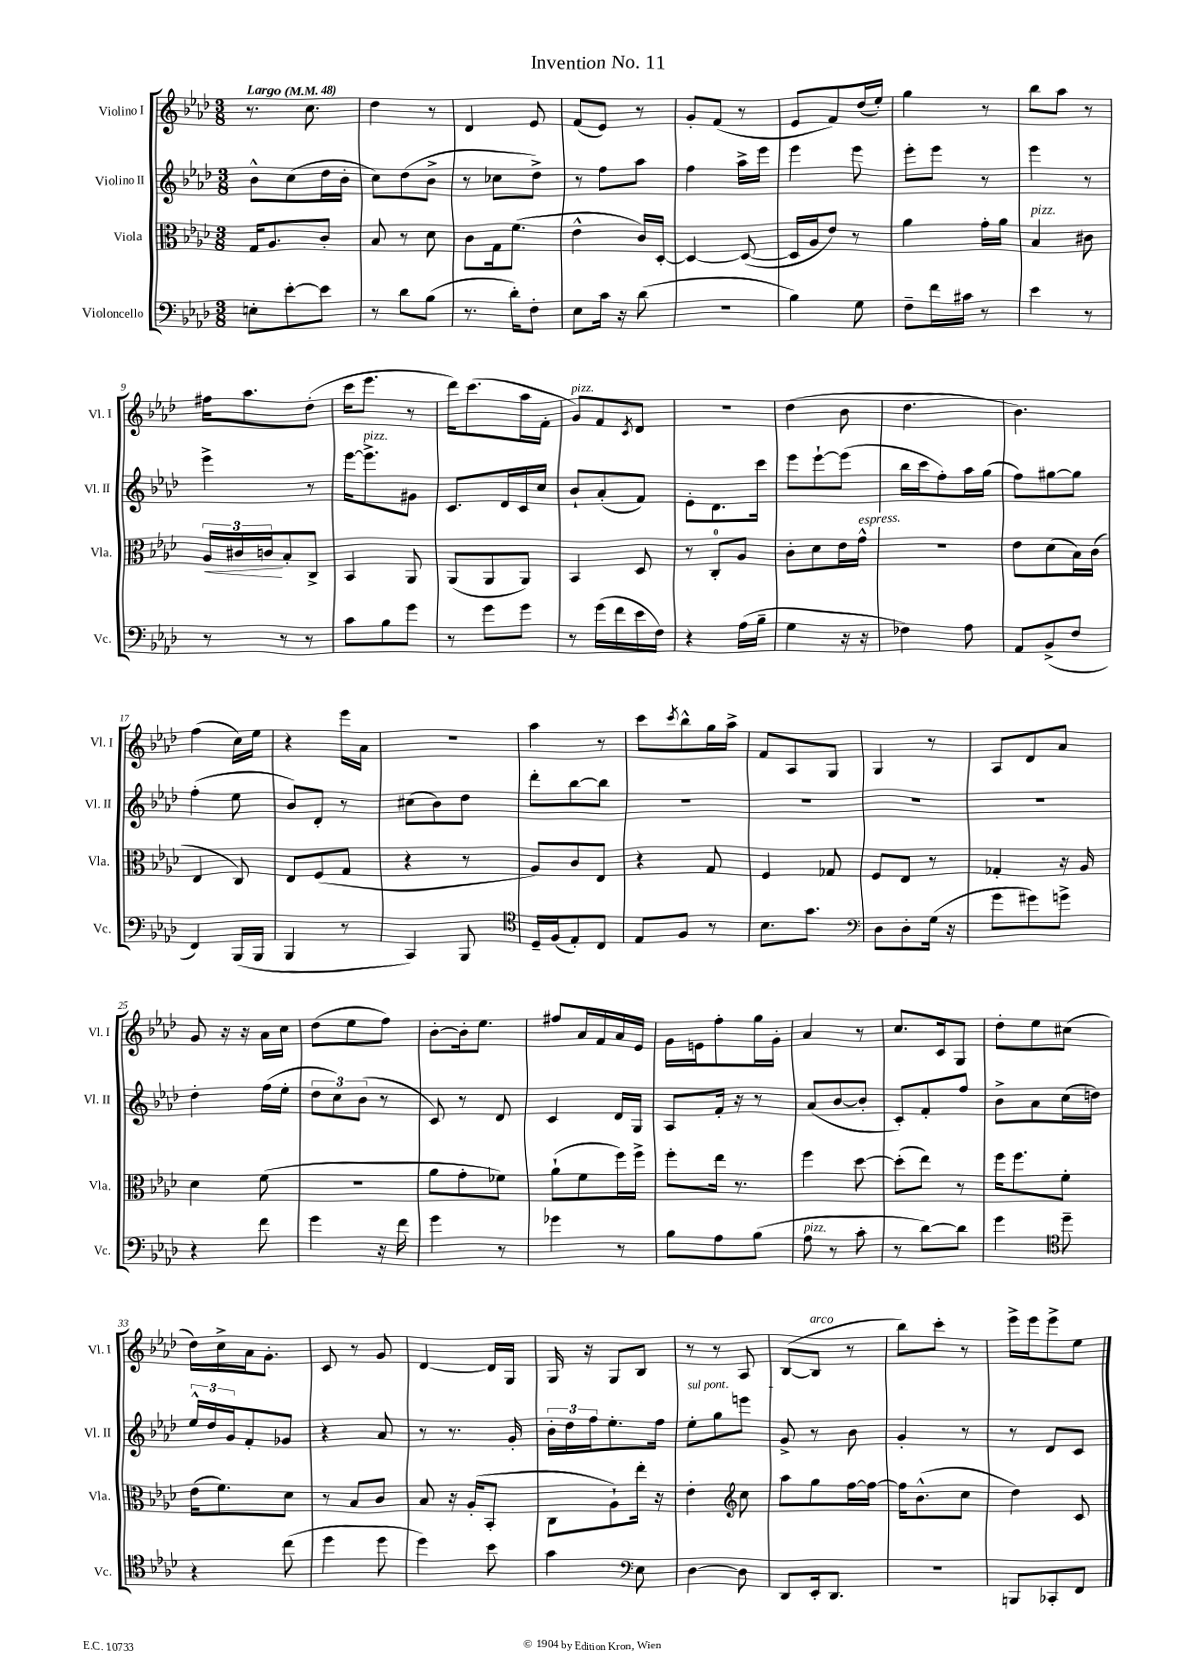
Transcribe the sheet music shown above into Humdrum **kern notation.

**kern	**kern	**dynam	**kern	**kern
*part4	*part3	*part3	*part2	*part1
*staff4	*staff3	*staff3	*staff2	*staff1
*I"Violoncello	*I"Viola	*	*I"Violino II	*I"Violino I
*I'Vc.	*I'Vla.	*	*I'Vl. II	*I'Vl. I
*clefF4	*clefC3	*	*clefG2	*clefG2
*k[b-e-a-d-]	*k[b-e-a-d-]	*	*k[b-e-a-d-]	*k[b-e-a-d-]
*M3/8	*M3/8	*	*M3/8	*M3/8
*MM48	*MM48	*	*MM48	*MM48
=1	=1	=1	=1	=1
!	!	!	!	!LO:TX:a:B:t=Largo
8En'\L	16G/KL	.	8b-^^\L	8.r
.	8.A-/	.	.	.
[8e-'\	.	.	(8cc\	.
.	.	.	.	8.cc\
8e-\J]	8c'/J	.	16dd-\L	.
.	.	.	16b-'\JJ	.
=2	=2	=2	=2	=2
8r	8B-/	.	8cc\L)	4dd-\
8d-\L	8r	.	(8dd-\	.
(8B-\J	8d-\	.	8b-^\J	8r
=3	=3	=3	=3	=3
8.r	8c\L	.	8r	4d-/
.	16G\k	.	8cc-X\L	.
16d-'\KL)	(8.f\J	.	.	.
8F'\J	.	.	8dd-^\J)	8e-/
=4	=4	=4	=4	=4
8E-\L	4e-^^\	.	8r	(8f/L
16c\Jk	.	.	8ff\L	8e-/J)
16r	.	.	.	.
(8d-\	16c/LL)	.	8aa-\J	8r
.	[16D-'/JJ	.	.	.
=5	=5	=5	=5	=5
4.r	4D-/_	.	4ff\	8g'/L
.	.	.	.	(8f/J
.	(8D-/_	.	16aa-^\LL	8r
.	.	.	16eee-\JJ	.
=6	=6	=6	=6	=6
4B-\)	16D-/LL]	.	4eee-\	8e-/L
.	16A-/J	.	.	.
.	8e-/J)	.	.	8f/)
8G\	8r	.	8eee-\	(16dd-/L
.	.	.	.	16ee-'/JJ)
=7	=7	=7	=7	=7
8F~\L	4a-\	.	8eee-'\L	4gg\
16f\L	.	.	8eee-\J	.
16c#X\JJ	.	.	.	.
8r	16g'\LL	.	8r	8r
.	16a-\JJ	.	.	.
=8	=8	=8	=8	=8
!	!LO:TX:a:i:t=pizz.	!	!	!
4e-\	4B-/	.	4eee-\	8bb-\L
.	.	.	.	8aa-\J
8r	8c#X\	.	8r	8r
!!LO:LB:g=z
=9	=9	=9	=9	=9
!	!	!LO:HP:b	!	!
8r	24A-/LL	<	4eee-^\	16ff#X\KL
.	24c#X/	.	.	.
.	.	.	.	8.aa-\
.	24cn/J	.	.	.
8r	8B-'/	[	.	.
8r	8C^/J	.	8r	(8dd-'\J
=10	=10	=10	=10	=10
8c\L	4BB-/	.	[16eee-\KL	16ccc\KL
!	!	!	!LO:TX:a:i:t=pizz.	!
.	.	.	8.eee-^\]	8.eee-\J
8B-\	.	.	.	.
8g\J	8AA-/	.	8g#X\J	8r
=11	=11	=11	=11	=11
8r	(8AA-/L	.	8.c/L	16ddd-\KL)
.	.	.	.	(8.ccc\
8g\L	8AA-/	.	.	.
.	.	.	16d-/L	.
8g\J	8AA-/J)	.	16c/	16aa-\L
.	.	.	16cc/JJ	16f'\JJ
=12	=12	=12	=12	=12
!	!	!	!	!LO:TX:a:i:t=pizz.
8r	4BB-/	.	8b-`/L	8g/L)
(16g\LL	.	.	(8a-'/	8f/
16f\	.	.	.	.
.	.	.	.	8qc/
16e-\	8D-/	.	8f/J)	8d-/J
16F\JJ)	.	.	.	.
=13	=13	=13	=13	=13
4r	8r	.	8e-'\L	4.r
.	8C'/L	.	8.d-\	.
(16A-\LL	8A-/J	.	.	.
16B-~\JJ	.	.	16ccc\Jk	.
=14	=14	=14	=14	=14
4G\	8c'\L	.	8eee-\L	(4dd-\
.	8d-\	.	[8eee-`\	.
16r	16e-\L	.	(8eee-\J]	8b-\
!	!LO:TX:a:i:t=espress.	!	!	!
16r	16g^^\JJ	.	.	.
=15	=15	=15	=15	=15
4F-X\)	4.r	.	16bb-\LL	4.dd-\
.	.	.	16ccc\J	.
.	.	.	8ff'\)	.
8A-\	.	.	16aa-\L	.
.	.	.	(16gg\JJ	.
=16	=16	=16	=16	=16
8AA-/L	8e-\L	.	8ff\L)	4.b-\)
(8BB-^/	(8d-\	.	[8gg#X\	.
8F/J	16B-\L)	.	8gg#\J]	.
.	(16c\JJ	.	.	.
!!LO:LB:g=z
=17	=17	=17	=17	=17
4FF/)	4E-/	.	(4ff'\	(4ff\
(16BBB-/LL	8C/)	.	8ee-\	16cc\LL)
16BBB-/JJ	.	.	.	16ee-\JJ
=18	=18	=18	=18	=18
4BBB-/	8E-/L	.	8b-/L)	4r
.	(8F/	.	8d-'/J	.
8r	8G/J	.	8r	16eee-\LL
.	.	.	.	16a-\JJ
=19	=19	=19	=19	=19
4CC/)	4r	.	(8cc#X\L	4.r
.	.	.	8b-\)	.
8BBB-/	8r	.	8dd-\J	.
=20	=20	=20	=20	=20
*clefC4	*	*	*	*
16D-~/LL	8A-/L)	.	8ddd-'\L	4aa-\
(16F/J	.	.	.	.
8E-'/)	8c/	.	[8bb-\	.
8C/J	8E-/J	.	8bb-\J]	8r
=21	=21	=21	=21	=21
8E-/L	4r	.	4.r	8ccc\L
.	.	.	.	8qccc/
8F/J	.	.	.	8bb-^^\
8r	8G/	.	.	16gg\L
.	.	.	.	16aa-^\JJ
=22	=22	=22	=22	=22
8.B-\L	4F/	.	4.r	8f/L
.	.	.	.	8A-/
8.g\J	.	.	.	.
.	8G-X/	.	.	8G/J
=23	=23	=23	=23	=23
*clefF4	*	*	*	*
8D-\L	8F/L	.	4.r	4G/
8D-'\	8E-/J	.	.	.
(16G\Jk	8r	.	.	8r
16r	.	.	.	.
=24	=24	=24	=24	=24
8g\L	4G-X'/	.	4.r	8A-/L
8g#X\)	.	.	.	8d-/
8gn^\J	16r	.	.	8a-/J
.	16A-/	.	.	.
!!LO:LB:g=z
=25	=25	=25	=25	=25
4r	4d-\	.	4dd-'\	8g/
.	.	.	.	16r
.	.	.	.	16r
8f\	(8f\	.	(16ff\LL	16a-\LL
.	.	.	16ee-'\JJ	16cc\JJ
=26	=26	=26	=26	=26
4g\	4.r	.	12dd-\L	(8dd-\L
.	.	.	12cc\)	.
.	.	.	.	8ee-\
.	.	.	(12b-\J	.
16r	.	.	8r	8ff\J)
16f\	.	.	.	.
=27	=27	=27	=27	=27
4g\	8a-\L	.	8c/)	[8b-'\L
.	8g'\	.	8r	16b-'\k]
.	.	.	.	8.ee-\J
8r	8f-X\J)	.	8d-/	.
=28	=28	=28	=28	=28
4g-X\	(8a-`\L	.	4c/	8ff#X/L
.	8f\	.	.	16a-/L
.	.	.	.	16f/
8r	16ff\L)	.	16d-/LL	16a-/
.	16ff^\JJ	.	16G/JJ	16e-/JJ
=29	=29	=29	=29	=29
8B-\L	8ff'\L	.	8A-/L	16g\LL
.	.	.	.	16en\J
8A-\	16ee-\Jk	.	16f'/Jk	8ff'\
.	8.r	.	16r	.
(8B-\J	.	.	8r	16gg\L
.	.	.	.	16g'\JJ
=30	=30	=30	=30	=30
!LO:TX:a:i:t=pizz.	!	!	!	!
8A-\	4ff\	.	(8a-/L	4a-/
8r	.	.	[8b-/	.
8c'\	[8dd-\	.	8b-'/J]	8r
=31	=31	=31	=31	=31
8r	(8dd-'\L]	.	8c'/L)	8.cc/L
[8d-\L)	8ee-\J)	.	8f'/	.
.	.	.	.	16c/k
8d-\J]	8r	.	8ff/J	8G/J
=32	=32	=32	=32	=32
4g\	16ff\KL	.	8b-^\L	8dd-'\L
.	8.ff\	.	.	.
.	.	.	8a-\	8ee-\
*clefC4	*	*	*	*
8dd-~\	8f'\J	.	(16cc\L	(8cc#X\J
.	.	.	16ddn\JJ)	.
!!LO:LB:g=z
=33	=33	=33	=33	=33
4r	(16e-\KL	.	24ee-^^/LL	16dd-\LL)
.	.	.	24dd-/	.
.	8.f\)	.	.	16cc^\
.	.	.	24g/J	.
.	.	.	8f'/	16a-\J
.	.	.	.	8.g'\J
(8cc\	8d-\J	.	8g-X/J	.
=34	=34	=34	=34	=34
4dd-\	8r	.	4r	8c/
.	8B-/L	.	.	8r
8dd-\	8c/J	.	8a-/	8g/
=35	=35	=35	=35	=35
4dd-\)	8B-/	.	8r	[4d-/
.	16r	.	8.r	.
.	(16A-'/KL	.	.	.
8b-\	8BB-'/J	.	.	16d-/LL]
.	.	.	16g'/	16G/JJ
=36	=36	=36	=36	=36
4g\	8C\L	.	24b-'\LL	16G/
.	.	.	24dd-\	.
.	.	.	.	16r
.	.	.	24ff\J	.
.	8A-`\)	.	8.ee-'\	8G/L
*clefF4	*	*	*	*
8E-\	16ee-'\Jk	.	.	8B-/J
.	16r	.	16ff\Jk	.
=37	=37	=37	=37	=37
!	!	!	!LO:TX:a:i:t=sul pont.	!
[4D-\	4e-'\	.	8ee-'\L	8r
.	.	.	8gg\	8r
*	*clefG2	*	*	*
8D-\]	8cc\	.	8eeen\J	8A-/
=38	=38	=38	=38	=38
8DD-/L	8aa-\L	.	8g^/	([8B-/L
!	!	!	!	!LO:TX:a:i:t=arco
16EE-'/k	8gg\	.	8r	8B-/J]
8.DD-/J	.	.	.	.
.	[16ff\L	.	8b-\	8r
.	16ff\JJ_	.	.	.
=39	=39	=39	=39	=39
4.r	16ff\KL]	.	4g'/	8bb-\L)
.	(8.b-^^\	.	.	.
.	.	.	.	8ccc'\J
.	8cc\J	.	8r	8r
=40	=40	=40	=40	=40
8BBBn/L	4dd-\)	.	8r	16eee-^\LL
.	.	.	.	16eee-\J
8CC-X'/	.	.	8d-/L	8eee-^\
8FF/J	8c/	.	8c/J	8ee-\J
==	==	==	==	==
*-	*-	*-	*-	*-
